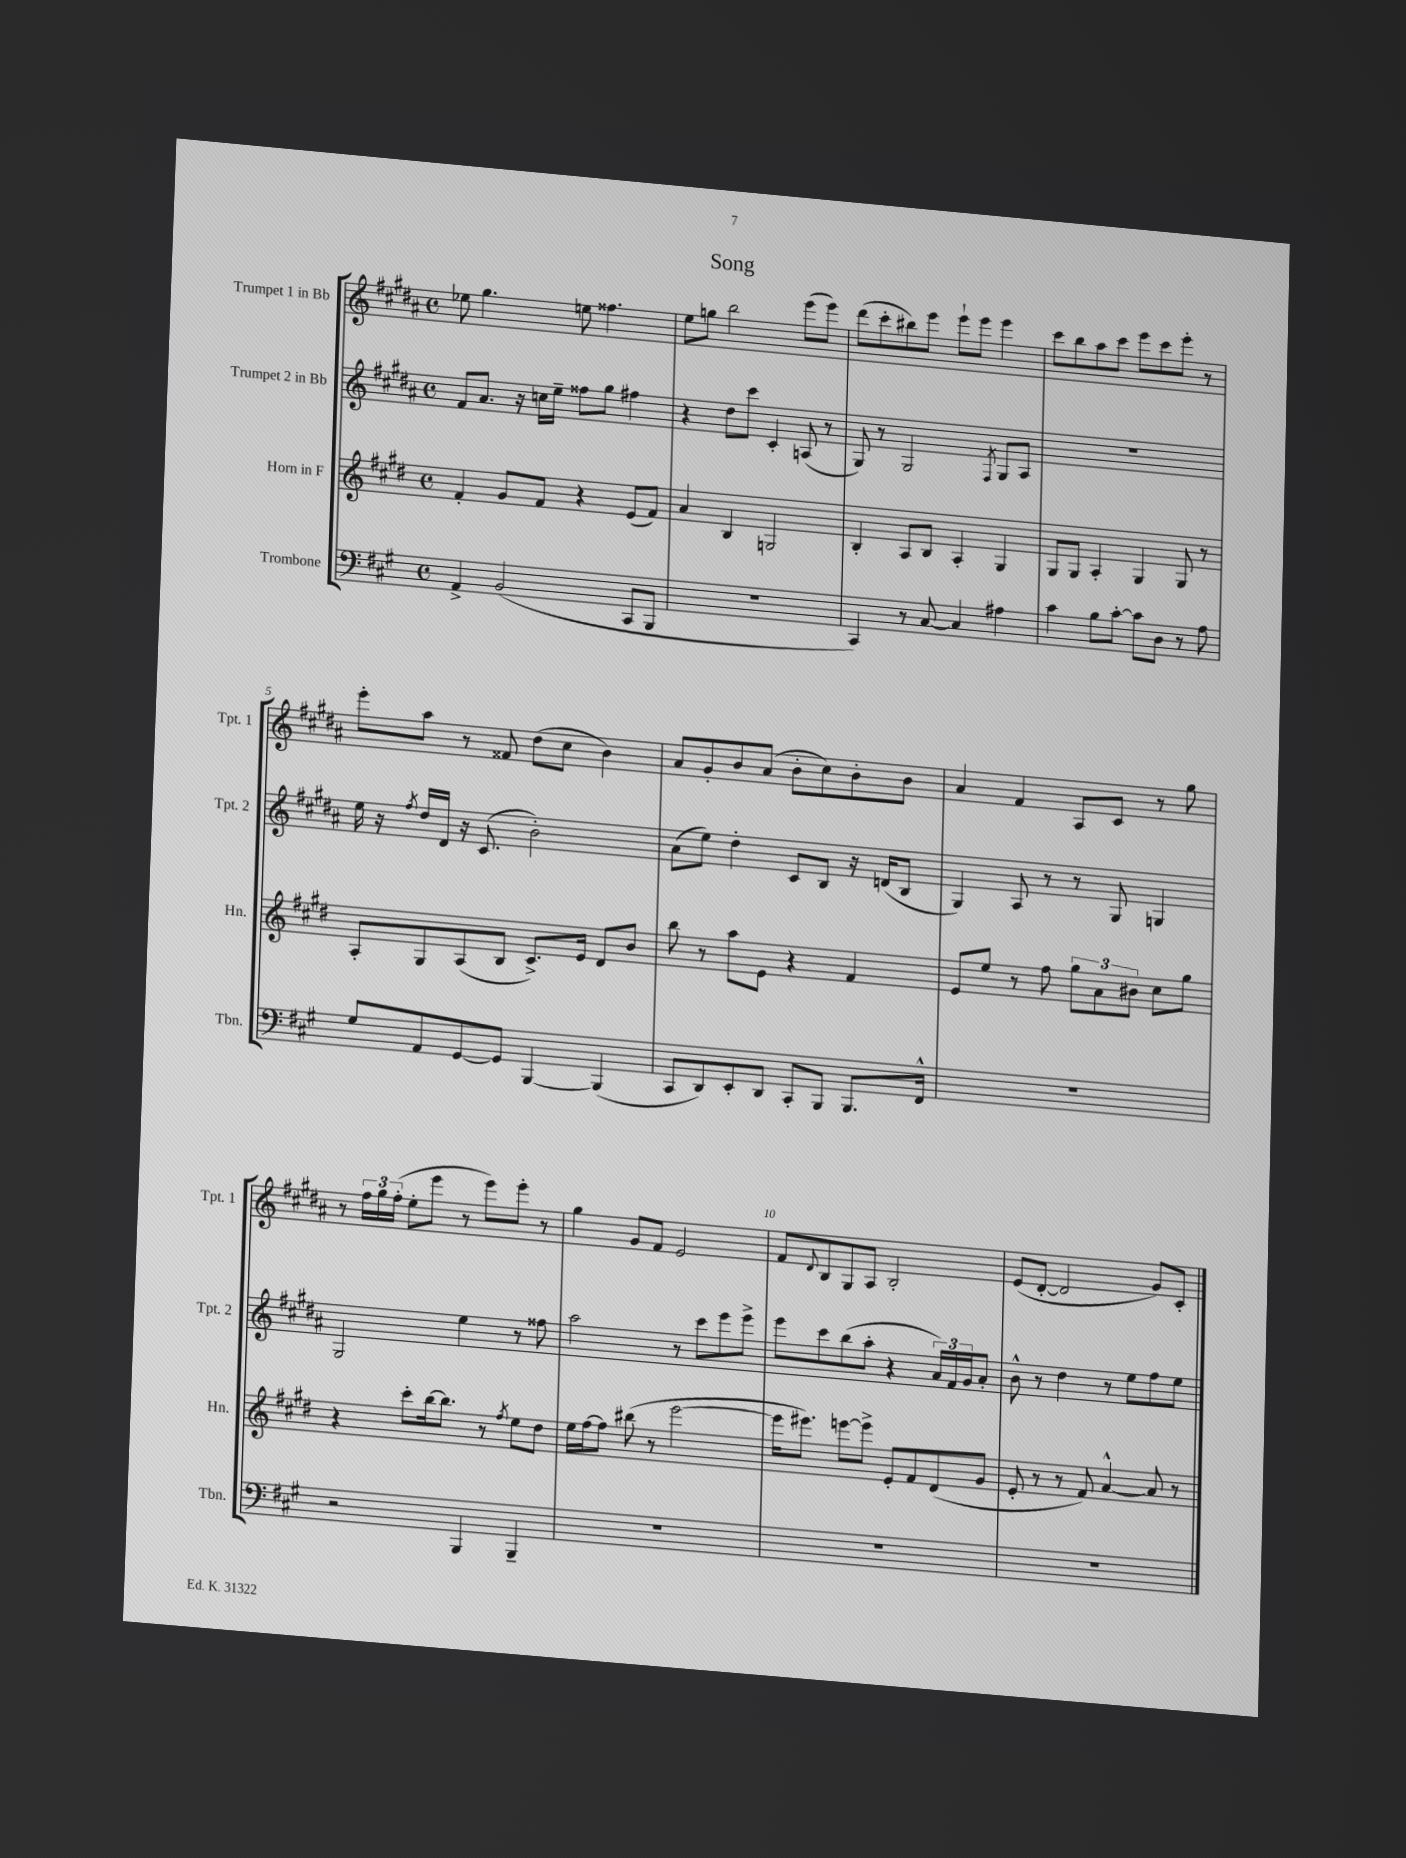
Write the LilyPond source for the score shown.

\header { title = "Song" }
<<
\new StaffGroup <<
\new Staff = "s0" \with { instrumentName = "Trumpet 1 in Bb" shortInstrumentName = "Tpt. 1" } {
    \clef treble \key b \major \defaultTimeSignature \time 4/4
    ees''8 gis''4. e''8 fisis''4. |
    e''8 g''8 b''2 e'''8( e'''8) |
    dis'''8( cis'''8-. bis''8) e'''8 e'''8-! e'''8 e'''4 |
    cis'''8 b''8 ais''8 cis'''8 e'''8 cis'''8 e'''8-. r8 |
    e'''8-. ais''8 r8 fisis'8 dis''8( cis''8 b'4) |
    ais'8 gis'8-. b'8 ais'8( b'8-. cis''8) b'8-. b'8 |
    ais'4 fis'4 ais8 cis'8 r8 gis''8 |
    r8 \tuplet 3/2 { fis''16 gis''16 fis''16-.( } e''8-. e'''8 r8 e'''8) e'''8-. r8 |
    gis''4 gis'8 fis'8 e'2 |
    fis'8 \appoggiatura { dis'8 } b8 gis8 ais8 b2-. |
    e'8( dis'8~-. dis'2 gis'8) cis'8-. \bar "|." |
}
\new Staff = "s1" \with { instrumentName = "Trumpet 2 in Bb" shortInstrumentName = "Tpt. 2" } {
    \clef treble \key b \major \defaultTimeSignature \time 4/4
    fis'8 ais'8. r16 c''16 e''16-- fisis''8 gis''8 fis''4 |
    r4 dis''8 cis'''8 cis'4-. a8( r8 |
    gis8) r8 gis2 \acciaccatura { fis8 } gis8 ais8 |
    R1 |
    e''16 r16 \acciaccatura { fis''8 } dis''16 dis'16 r16 cis'8.( b'2-.) |
    ais'8( e''8) dis''4-. cis'8 b8 r16 d'16( b8 |
    gis4) ais8 r8 r8 gis8 g4 |
    gis2 e''4 r8 fisis''8 |
    ais''2 r8 cis'''8 e'''8 e'''8-> |
    e'''8 cis'''8 b''8( ais''8-. r4 \tuplet 3/2 { ais'16) fis'16 gis'16 } ais'8-. |
    b'8-^ r8 dis''4 r8 e''8 fis''8 e''8 \bar "|." |
}
\new Staff = "s2" \with { instrumentName = "Horn in F" shortInstrumentName = "Hn." } {
    \clef treble \key e \major \defaultTimeSignature \time 4/4
    fis'4-. gis'8 fis'8 r4 e'8( fis'8) |
    a'4 b4 g2 |
    b4-. a8 b8 a4-. gis4 |
    gis8 gis8 a4-. gis4 gis8 r8 |
    a8-. gis8 a8( b8 cis'8.->) e'16 dis'8 b'8 |
    b''8 r8 a''8 e'8 r4 fis'4 |
    e'8 e''8 r8 fis''8 \tuplet 3/2 { gis''8 a'8 bis'8 } cis''8 gis''8 |
    r4 cis'''8-. b''16~ b''8. r8 \acciaccatura { fis''8 } e''8 dis''8 |
    e''16 fis''16~ fis''8 bis''8( r8 e'''2~ |
    e'''16 eis'''8.) e'''8~ e'''8-> e'8-. fis'8 dis'8( gis'8 |
    e'8-. r8 r8 fis'8) a'4~-^ a'8 r8 \bar "|." |
}
\new Staff = "s3" \with { instrumentName = "Trombone" shortInstrumentName = "Tbn." } {
    \clef bass \key a \major \defaultTimeSignature \time 4/4
    a,4-> b,2( cis,8 b,,8 |
    R1 |
    cis,4) r8 cis8~ cis4 ais4 |
    cis'4 b8 cis'8~-. cis'8 d8 r8 a8 |
    gis8 a,8 gis,8~ gis,8 b,,4~ b,,4( |
    cis,8 d,8) e,8-. d,8 cis,8-. b,,8 b,,8. fis,16-^ |
    R1 |
    r2 b,,4 b,,4-- |
    R1 |
    R1 |
    R1 \bar "|." |
}
>>
>>
\layout { \context { \Score \override BarNumber.break-visibility = ##(#f #t #t) barNumberVisibility = #(every-nth-bar-number-visible 5) } }
